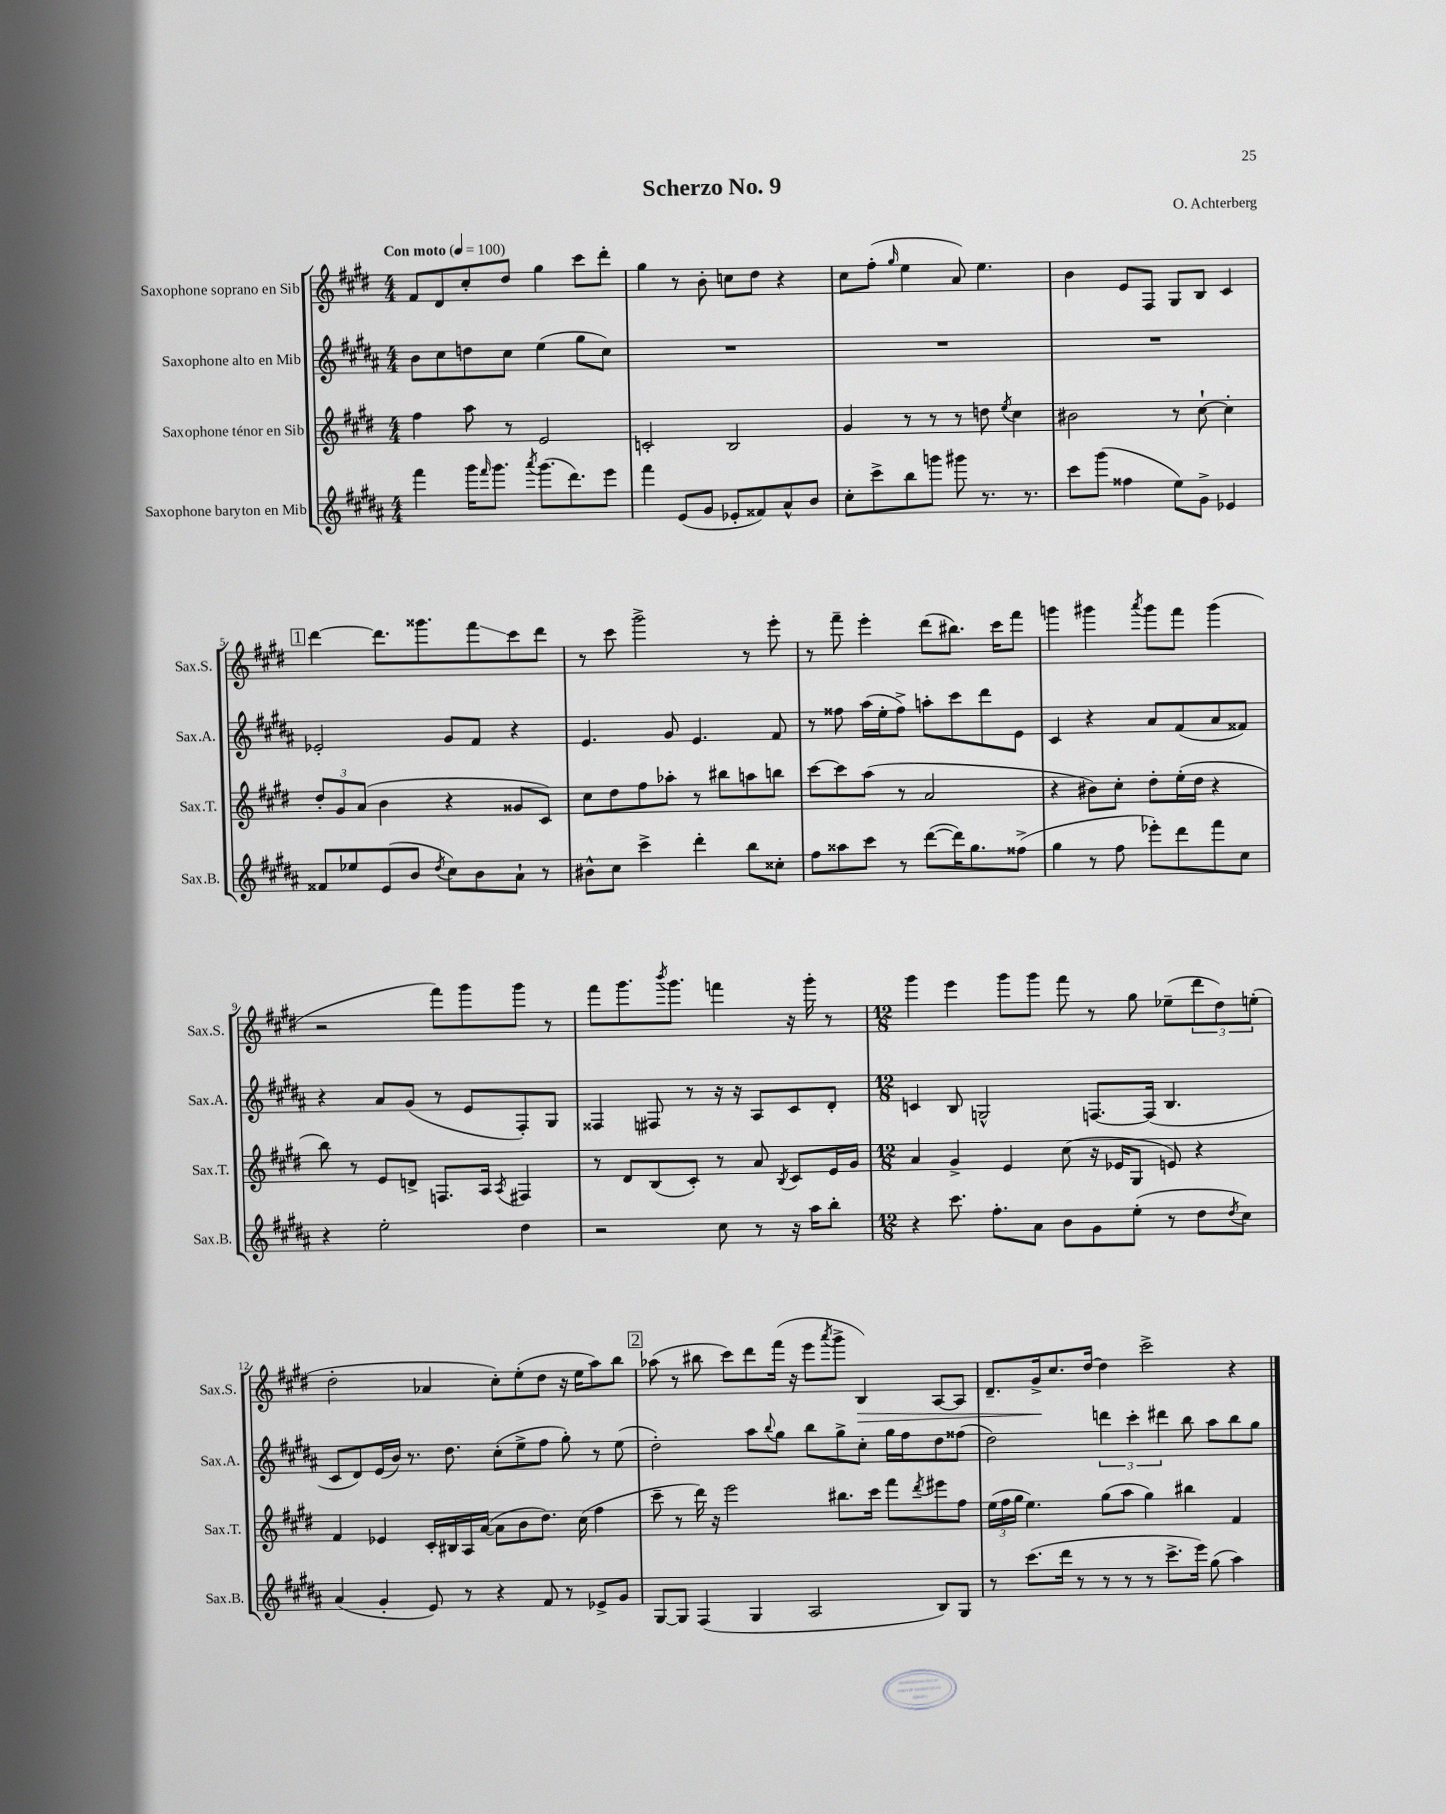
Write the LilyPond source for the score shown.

\header { title = "Scherzo No. 9" composer = "O. Achterberg" }
<<
\new StaffGroup <<
\new Staff = "s0" \with { instrumentName = "Saxophone soprano en Sib" shortInstrumentName = "Sax.S." } {
    \clef treble \key e \major \numericTimeSignature \time 4/4 \tempo "Con moto" 4 = 100
    fis'8 dis'8 cis''8-. dis''8 gis''4 cis'''8 dis'''8-. |
    gis''4 r8 b'8-. c''8 dis''8 r4 |
    cis''8 fis''8-.( \grace { gis''16 } e''4 a'8) e''4. |
    b'4 e'8 fis8 gis8 b8 cis'4 |
    \mark \markup { \box "1" } dis'''4~ dis'''8. gisis'''8. fis'''8\glissando cis'''8 dis'''8 |
    r8 cis'''8 gis'''2-> r8 e'''8-. |
    r8 fis'''8-- e'''4-. dis'''8( bis''8.) cis'''16 fis'''8 |
    g'''4 gis'''4 \acciaccatura { a'''8 } gis'''8 fis'''8 gis'''4( |
    r2 fis'''8) gis'''8 gis'''8 r8 |
    fis'''8 gis'''8. \acciaccatura { b'''8 } gis'''8. f'''4 r16 gis'''16-. r8 |
    \numericTimeSignature \time 12/8 gis'''4 e'''4 gis'''8 gis'''8 fis'''8 r8 gis''8 ees''8--( \tuplet 3/2 { dis'''8 dis''8) e''8-.( } |
    dis''2-. aes'4 cis''8-.) e''8-.( dis''8 r16 e''16 a''8) b''8 |
    \mark \markup { \box "2" } aes''8( r8 bis''8 cis'''8) dis'''8 fis'''16( r16 e'''8 \acciaccatura { a'''8 } gis'''8-> b4\>) a8~ a8 |
    dis'8.-- gis'16->\! cis''8. dis''16~ dis''4 cis'''2-> r4 \bar "|." |
}
\new Staff = "s1" \with { instrumentName = "Saxophone alto en Mib" shortInstrumentName = "Sax.A." } {
    \clef treble \key b \major \numericTimeSignature \time 4/4
    b'8 cis''8 d''8 cis''8 e''4( gis''8 cis''8) |
    R1 |
    R1 |
    R1 |
    \mark \markup { \box "1" } ees'2-. gis'8 fis'8 r4 |
    e'4. gis'8 e'4. fis'8 |
    r8 fisis''8 ais''16( e''16-. fisis''8->) a''8-. cis'''8 dis'''8 e'8 |
    cis'4 r4 ais'8 fis'8( ais'8 fisis'8) |
    r4 ais'8 gis'8( r8 e'8 fis8-.) gis8 |
    fisis4 fis8 r8 r16 r16 ais8 cis'8 dis'8-. |
    \numericTimeSignature \time 12/8 c'4 b8 g2-^ f8.~ f16( b4. |
    cis'8 dis'8) e'16( b'16) r8. dis''8. cis''8-.( e''8-> fis''8 gis''8-.) r8 e''8( |
    \mark \markup { \box "2" } dis''2-.) ais''8 \appoggiatura { b''8 } gis''8 b''8 gis''8-> cis''8-. gis''16 fis''16 dis''8 fisis''8( |
    dis''2) \tuplet 3/2 { d'''4 cis'''4-. dis'''4 } b''8 ais''8 b''8 gis''8 \bar "|." |
}
\new Staff = "s2" \with { instrumentName = "Saxophone ténor en Sib" shortInstrumentName = "Sax.T." } {
    \clef treble \key e \major \numericTimeSignature \time 4/4
    fis''4 a''8 r8 e'2 |
    c'2-. b2 |
    gis'4 r8 r8 r8 d''8 \acciaccatura { e''8 } cis''4 |
    bis'2 r8 cis''8~-! cis''4-. |
    \mark \markup { \box "1" } \tuplet 3/2 { dis''8-. gis'8 a'8( } b'4 r4 gisis'8 cis'8) |
    cis''8 dis''8 fis''8 aes''8-. r8 bis''8 a''8 b''8 |
    cis'''8~ cis'''8 a''8( r8 a'2 |
    r4 bis'8) cis''8-. dis''8-. e''16-.( dis''16 r4 |
    b''8) r8 e'8 d'8-> f8. a16 \acciaccatura { a8 } fis4 |
    r8 dis'8 b8( cis'8-.) r8 a'8 \acciaccatura { b8 } cis'8 e'16 gis'16 |
    \numericTimeSignature \time 12/8 a'4 gis'4-> e'4 cis''8( r16 ees'16 gis8 e'8) r4 |
    fis'4 ees'4 cis'16-. bis16 a16 a'16~( a'8 b'8 dis''8.) cis''16( fis''4 |
    \mark \markup { \box "2" } cis'''8-- r8 dis'''16) r16 e'''2 bis''8. cis'''16 fis'''8 \acciaccatura { dis'''8 } eis'''8 fis''8 |
    \tuplet 3/2 { e''16( fis''16 gis''16 } e''4.) gis''8( a''8 gis''4) bis''4 fis'4 \bar "|." |
}
\new Staff = "s3" \with { instrumentName = "Saxophone baryton en Mib" shortInstrumentName = "Sax.B." } {
    \clef treble \key b \major \numericTimeSignature \time 4/4
    fis'''4 gis'''16 \grace { fis'''16 } gis'''8. \acciaccatura { ais'''8 } gis'''8.( dis'''8.) e'''8 |
    fis'''4 e'8( gis'8 ees'8-. fisis'8) ais'8-^ b'8 |
    cis''8-. cis'''8-> b''8 g'''8 gis'''8 r8. r8. |
    cis'''8 gis'''8( fisis''4 e''8) gis'8-> ees'4 |
    \mark \markup { \box "1" } fisis'8 ees''8 e'8( b'8 \acciaccatura { dis''8 } cis''8) b'8 ais'8-! r8 |
    bis'8-^ cis''8 cis'''4-> dis'''4-. b''8 cisis''8-. |
    fis''8 aisis''8 cis'''8 r8 dis'''8~( dis'''16) gis''8. fisis''8->( |
    gis''4 r8 fis''8 ees'''8-.) dis'''8 fis'''8 cis''8 |
    r4 e''2-. dis''4 |
    r2 cis''8 r8 r16 ais''16 b''8-. |
    \numericTimeSignature \time 12/8 r4 cis'''8. fis''8.-. ais'8 b'8 gis'8 e''8-.( r8 dis''8 \acciaccatura { dis''8 } cis''8) |
    ais'4( gis'4-. e'8) r8 r4 fis'8 r8 ees'8-> gis'8 |
    \mark \markup { \box "2" } gis8~ gis8 fis4( gis4 ais2 b8) gis8 |
    r8 cis'''8.( dis'''16 r8 r8 r8 r8 cis'''8.-> e'''16) gis''8( ais''4) \bar "|." |
}
>>
>>
